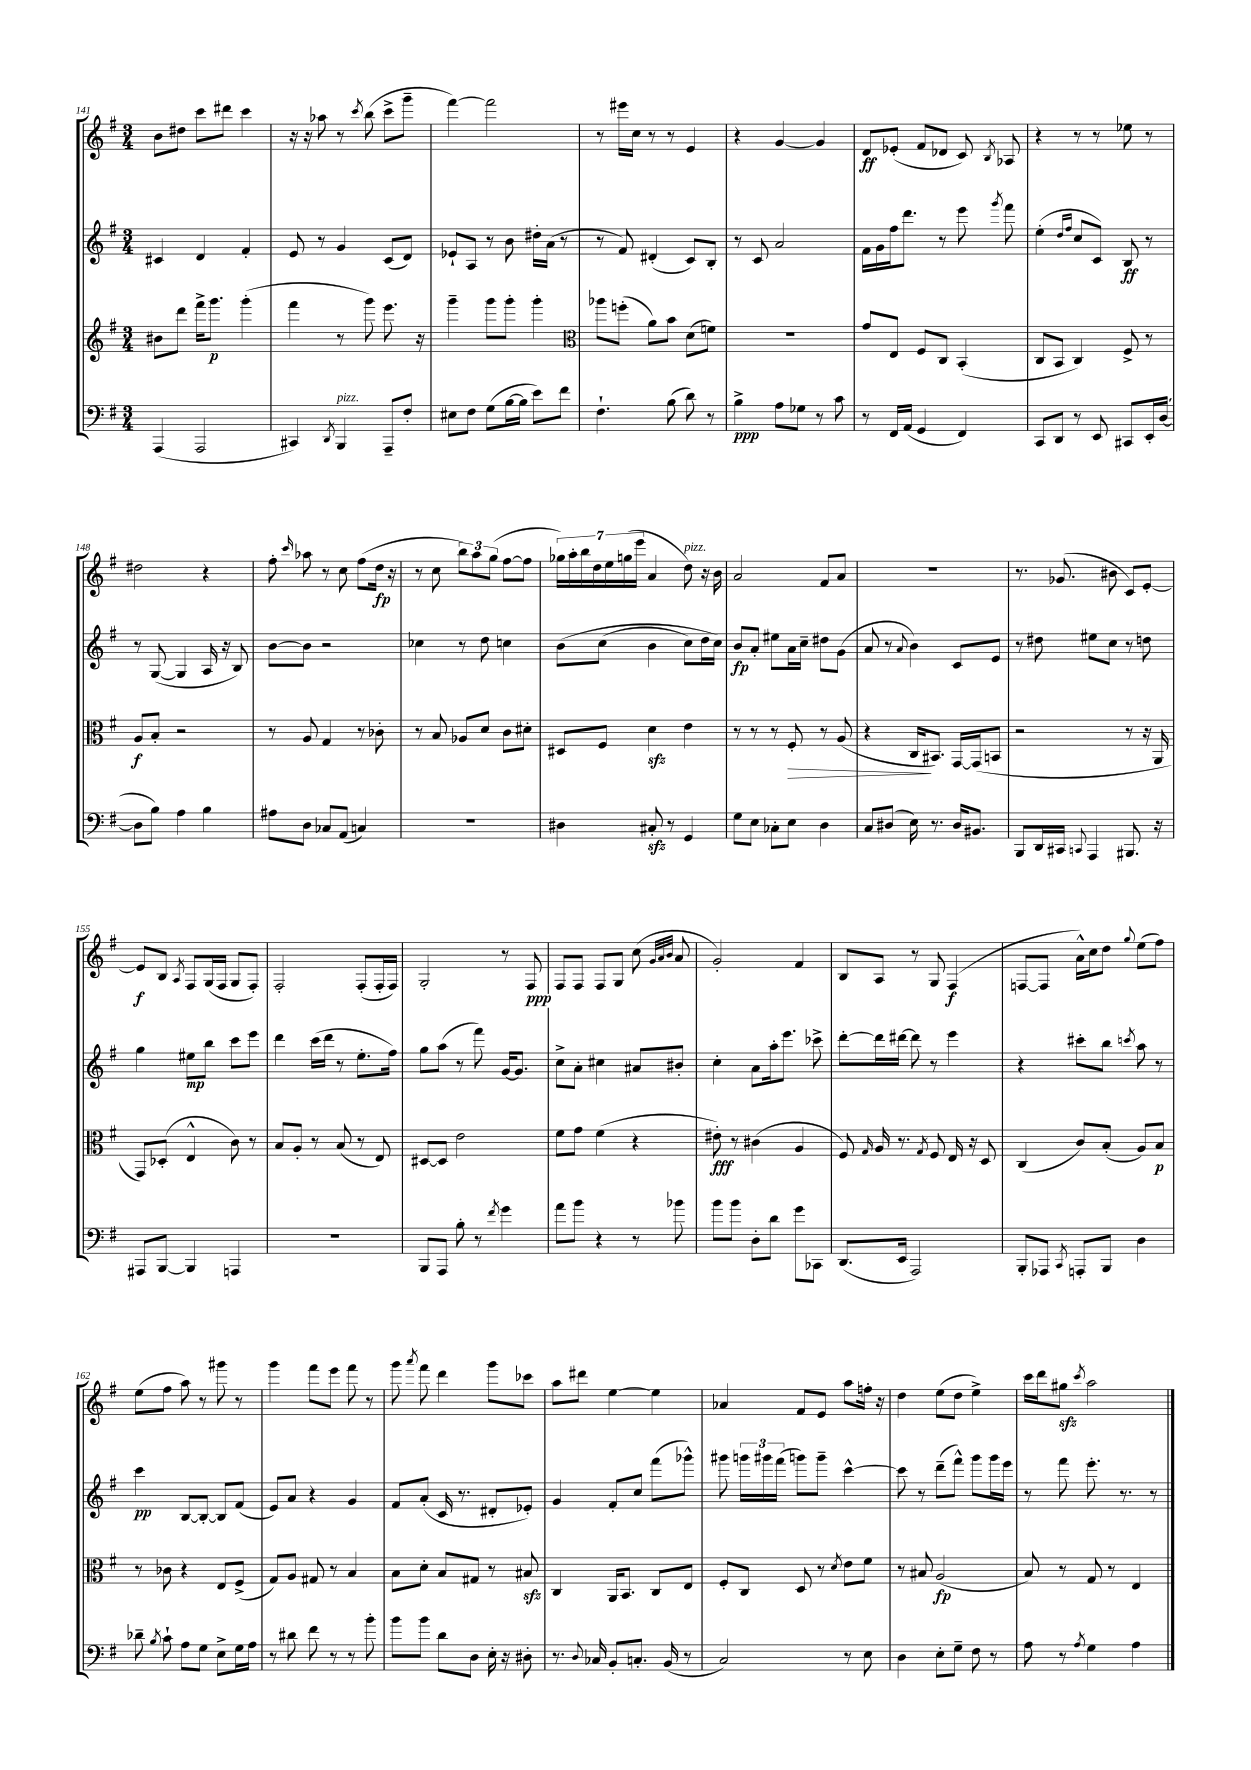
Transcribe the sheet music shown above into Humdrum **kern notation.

**kern	**dynam	**kern	**dynam	**kern	**dynam	**kern	**dynam
*part4	*part4	*part3	*part3	*part2	*part2	*part1	*part1
*staff4	*staff4	*staff3	*staff3	*staff2	*staff2	*staff1	*staff1
*clefF4	*	*clefG2	*	*clefG2	*	*clefG2	*
*k[f#]	*	*k[f#]	*	*k[f#]	*	*k[f#]	*
*M3/4	*	*M3/4	*	*M3/4	*	*M3/4	*
=141	=141	=141	=141	=141	=141	=141	=141
(4AAA/	.	8b#X\L	.	4c#X/	.	8b\L	.
.	.	8ddd\J	.	.	.	8dd#X\J	.
2AAA/	.	16fff#^\KL	.	4d/	.	8ccc\L	.
.	.	8.ggg\J	p	.	.	.	.
.	.	.	.	.	.	8ddd#X\J	.
.	.	(4ggg'\	.	4f#'/	.	4ccc\	.
=142	=142	=142	=142	=142	=142	=142	=142
4CC#X/)	.	4fff#\	.	8e/	.	16r	.
.	.	.	.	.	.	16r	.
.	.	.	.	8r	.	8aa-X\	.
8qDD/	.	.	.	.	.	.	.
!LO:TX:a:i:t=pizz.	!	!	!	!	!	!	!
4BBB/	.	8r	.	4g/	.	8r	.
.	.	.	.	.	.	8qccc/	.
.	.	8ggg\)	.	.	.	(8bb\	.
8AAA~/L	.	8.eee\	.	(8c/L	.	8ccc^\L	.
8F#'/J	.	.	.	8d/J)	.	8ggg~\J	.
.	.	16r	.	.	.	.	.
=143	=143	=143	=143	=143	=143	=143	=143
8E#X\L	.	4ggg~\	.	8e-X`/L	.	[4fff#\)	.
8F#\J	.	.	.	8A/J	.	.	.
(8G\L	.	8ggg\L	.	8r	.	2fff#\]	.
[16B\L	.	8ggg'\J	.	8b\	.	.	.
16B\JJ]	.	.	.	.	.	.	.
8e\L)	.	4ggg'\	.	16dd#X'\LL	.	.	.
.	.	.	.	(16a\JJ	.	.	.
8f#\J	.	.	.	8r	.	.	.
=144	=144	=144	=144	=144	=144	=144	=144
*	*	*clefC3	*	*	*	*	*
4.F#`\	.	8aa-X\L	.	8r	.	8r	.
.	.	(8ffn'\J	.	8f#/)	.	16eee#X\LL	.
.	.	.	.	.	.	16cc\JJ	.
.	.	8a\L)	.	(4d#X'/	.	8r	.
(8B\	.	8b\J	.	.	.	8r	.
8d\)	.	(8d\L	.	8c/L)	.	4e/	.
8r	.	8fn\J)	.	8B'/J	.	.	.
=145	=145	=145	=145	=145	=145	=145	=145
4B^\	ppp	2.r	.	8r	.	4r	.
.	.	.	.	8c/	.	.	.
8A\L	.	.	.	2a/	.	[4g/	.
8G-X\J	.	.	.	.	.	.	.
8r	.	.	.	.	.	4g/]	.
8c\	.	.	.	.	.	.	.
=146	=146	=146	=146	=146	=146	=146	=146
8r	.	8g/L	.	16f#\LL	.	8d/L	ff
.	.	.	.	16g\	.	.	.
16FF#/LL	.	8E/J	.	16ff#\J	.	(8e-X'/J	.
(16AA/JJ	.	.	.	8.ddd\J	.	.	.
4GG/	.	8F#/L	.	.	.	8f#/L	.
.	.	8C/J	.	8r	.	8d-X/J	.
4FF#/)	.	(4BB'/	.	8eee\	.	8c/)	.
.	.	.	.	8qggg/	.	8qB/	.
.	.	.	.	8fff#\	.	8A-X/	.
=147	=147	=147	=147	=147	=147	=147	=147
8CC/L	.	8C/L	.	(4ee'\	.	4r	.
8DD/J	.	8BB/J	.	.	.	.	.
.	.	.	.	16qqdd/LL	.	.	.
.	.	.	.	16qqff#/JJ	.	.	.
8r	.	4C/)	.	8cc/L	.	8r	.
8EE/	.	.	.	8c/J)	.	8r	.
8CC#X/L	.	8F#^/	.	8B/	ff	8ee-X\	.
16EE'/L	.	8r	.	8r	.	8r	.
([16D/JJ	.	.	.	.	.	.	.
!!LO:LB:g=z
=148	=148	=148	=148	=148	=148	=148	=148
8D\L]	.	8A/L	f	8r	.	2dd#X\	.
8B\J)	.	8B'/J	.	([8G/	.	.	.
4A\	.	2r	.	4G/]	.	.	.
4B\	.	.	.	16A/	.	4r	.
.	.	.	.	16r	.	.	.
.	.	.	.	8B/)	.	.	.
=149	=149	=149	=149	=149	=149	=149	=149
8A#X\L	.	8r	.	[8b\L	.	8ff#'\	.
.	.	.	.	.	.	16qqccc/	.
8D\J	.	8A/	.	8b\J]	.	8aa-X\	.
8C-X/L	.	4G/	.	2r	.	8r	.
(8AA/J	.	.	.	.	.	8cc\	.
4Cn/)	.	8r	.	.	.	(8ff#\L	.
.	.	8c-X'\	.	.	.	16dd\Jk	fp
.	.	.	.	.	.	16r	.
=150	=150	=150	=150	=150	=150	=150	=150
2.r	.	8r	.	4cc-X\	.	8r	.
.	.	8B/	.	.	.	8cc\	.
.	.	8A-X/L	.	8r	.	12bb\L)	.
.	.	.	.	.	.	12aa\	.
.	.	8d/J	.	8dd\	.	.	.
.	.	.	.	.	.	(12gg\J	.
.	.	8c\L	.	4ccn\	.	[8ff#\L	.
.	.	8d#X'\J	.	.	.	8ff#\J]	.
=151	=151	=151	=151	=151	=151	=151	=151
4D#X\	.	8D#X/L	.	(8b\L	.	28gg-X\LL)	.
.	.	.	.	.	.	28aa'\	.
.	.	.	.	.	.	28bb\	.
.	.	.	.	.	.	28dd\	.
.	.	8F#/J	.	(8cc\J	.	.	.
.	.	.	.	.	.	28ee\	.
.	.	.	.	.	.	(28ggn\	.
.	.	.	.	.	.	28eee\JJ	.
8C#Xzz'/	.	4dzz\	.	4b\	.	4a/	.
8r	.	.	.	.	.	.	.
!	!	!	!	!	!	!LO:TX:a:i:t=pizz.	!
4GG/	.	4e\	.	8cc\L)	.	8dd\)	.
.	.	.	.	16dd\L	.	16r	.
.	.	.	.	16cc\JJ)	.	16b\	.
=152	=152	=152	=152	=152	=152	=152	=152
8G\L	.	8r	.	8b/L	fp	2a/	.
8E\J	.	8r	.	8a'/J	.	.	.
8C-X'\L	.	8r	.	8ee#X\L	.	.	.
!	!	!	!LO:HP:b	!	!	!	!
8E\J	.	8F#'/	>	16a\L	.	.	.
.	.	.	.	16cc~\JJ	.	.	.
4D\	.	8r	.	8dd#X\L	.	8f#/L	.
.	.	(8A/	.	(8g\J	.	8a/J	.
=153	=153	=153	=153	=153	=153	=153	=153
8C/L	.	4r	.	8a/	.	2.r	.
(8D#X/J	.	.	.	8r	.	.	.
.	.	.	.	8qqa/	.	.	.
16E\)	.	16C/KL	.	4b\)	.	.	.
8.r	.	8.BB#X/J)	]	.	.	.	.
16D#/KL	.	[16GG/LL	.	8c/L	.	.	.
8.BB#X/J	.	(16GG/J]	.	.	.	.	.
.	.	8BBn/J	.	8e/J	.	.	.
=154	=154	=154	=154	=154	=154	=154	=154
8BBB/L	.	2r	.	8r	.	8.r	.
16DD/L	.	.	.	8dd#X\	.	.	.
16CC#X/JJ	.	.	.	.	.	(8.g-X/	.
8qqCCn/	.	.	.	.	.	.	.
4AAA/	.	.	.	8ee#X\L	.	.	.
.	.	.	.	8cc\J	.	8b#X\	.
8.BBB#X/	.	8r	.	8r	.	8c/L)	.
.	.	16r	.	8ddn\	.	[8e'/J	.
16r	.	16AA/	.	.	.	.	.
!!LO:LB:g=z
=155	=155	=155	=155	=155	=155	=155	=155
8AAA#X/L	.	8GG/L)	.	4gg\	.	8e/L]	f
[8BBB/J	.	(8D-X'/J	.	.	.	8B/J	.
.	.	.	.	.	.	8qA/	.
4BBB/]	.	4E^^/	.	8ee#X\L	mp	8F#/L	.
.	.	.	.	8bb\J	.	(16G/L	.
.	.	.	.	.	.	16F#/JJ	.
4AAAn/	.	8c\)	.	8ccc\L	.	8G/L	.
.	.	8r	.	8eee\J	.	8F#'/J)	.
=156	=156	=156	=156	=156	=156	=156	=156
2.r	.	8B/L	.	4ddd\	.	2F#'/	.
.	.	8A'/J	.	.	.	.	.
.	.	8r	.	(16ccc\LL	.	.	.
.	.	.	.	16ddd\JJ	.	.	.
.	.	(8B/	.	8r	.	.	.
.	.	8r	.	8.ee'\L	.	(8F#'/L	.
.	.	8E/)	.	.	.	16F#'/L	.
.	.	.	.	16ff#\Jk)	.	16F#/JJ)	.
=157	=157	=157	=157	=157	=157	=157	=157
8BBB/L	.	[8D#X/L	.	8gg\L	.	2G'/	.
8AAA/J	.	8D#/J]	.	(8aa\J	.	.	.
8B'\	.	2e\	.	8r	.	.	.
8r	.	.	.	8fff#\)	.	.	.
8qf#/	.	.	.	.	.	.	.
4g\	.	.	.	[16g/KL	.	8r	.
.	.	.	.	8.g/J]	.	.	.
.	.	.	.	.	.	8F#/	ppp
=158	=158	=158	=158	=158	=158	=158	=158
8a\L	.	8f#\L	.	8cc^\L	.	8F#/L	.
8b\J	.	8g\J	.	8a'\J	.	8F#/J	.
4r	.	(4f#\	.	4cc#X\	.	8F#/L	.
.	.	.	.	.	.	8G/J	.
8r	.	4r	.	8a#X/L	.	(8cc\	.
.	.	.	.	.	.	32qqg/LLL	.
.	.	.	.	.	.	32qqa/	.
.	.	.	.	.	.	32qqb/JJJ	.
8b-X\	.	.	.	8b#X'/J	.	8a/	.
=159	=159	=159	=159	=159	=159	=159	=159
8b\L	.	8e#X'\)	fff	4cc'\	.	2g'/)	.
8b\J	.	8r	.	.	.	.	.
8D'\L	.	(4c#X\	.	8a\L	.	.	.
8d\J	.	.	.	16aa'\k	.	.	.
.	.	.	.	8.eee\J	.	.	.
8g\L	.	4A/	.	.	.	4f#/	.
8CC-X\J	.	.	.	8ccc-X^\	.	.	.
=160	=160	=160	=160	=160	=160	=160	=160
(8.DD/L	.	8F#/)	.	[8ddd'\L	.	8B/L	.
.	.	16qqG/	.	.	.	.	.
.	.	16A/	.	16ddd\L]	.	8A/J	.
16EE/Jk	.	8.r	.	[16ddd#X\JJ	.	.	.
2AAA/)	.	.	.	8ddd#\]	.	8r	.
.	.	8qG/	.	.	.	.	.
.	.	8F#/	.	8r	.	8G/	.
.	.	16E/	.	4eee\	.	(4F#/	f
.	.	16r	.	.	.	.	.
.	.	8D/	.	.	.	.	.
=161	=161	=161	=161	=161	=161	=161	=161
8BBB'/L	.	(4C/	.	4r	.	[8Fn/L	.
8AAA-X/J	.	.	.	.	.	8F/J]	.
8qCC/	.	.	.	.	.	.	.
8AAAn'/L	.	8c/L)	.	8ccc#X'\L	.	16a^^\LL)	.
.	.	.	.	.	.	16cc\J	.
8BBB/J	.	(8B'/J	.	8bb\J	.	8dd\J	.
.	.	.	.	8qcccn/	.	8qqgg/	.
4D\	.	8A/L)	.	8aa\	.	(8ee\L	.
.	.	8B/J	p	8r	.	8ff#\J)	.
!!LO:LB:g=z
=162	=162	=162	=162	=162	=162	=162	=162
8d-X~\	.	8r	.	4ccc\	pp	(8ee\L	.
8qB/	.	.	.	.	.	.	.
8c`\	.	8c-X\	.	.	.	8ff#\J	.
8A\L	.	4r	.	[8B/L	.	8aa\)	.
8G\J	.	.	.	8B'/J_	.	8r	.
8E^\L	.	8E/L	.	8B/L]	.	8ggg#X\	.
16G\L	.	(8F#^/J	.	(8f#/J	.	8r	.
16A\JJ	.	.	.	.	.	.	.
=163	=163	=163	=163	=163	=163	=163	=163
8r	.	8G/L)	.	8e/L)	.	4ggg\	.
8d#X\	.	8A/J	.	8a/J	.	.	.
8f#\	.	8G#X/	.	4r	.	8fff#\L	.
8r	.	8r	.	.	.	8eee\J	.
8r	.	4B/	.	4g/	.	8fff#\	.
8b'\	.	.	.	.	.	8r	.
=164	=164	=164	=164	=164	=164	=164	=164
8b\L	.	8B\L	.	8f#/L	.	8ggg\	.
.	.	.	.	.	.	8qaaa/	.
8b\J	.	8d'\J	.	(8a'/J	.	8fff#\	.
8d\L	.	8B/L	.	16c/	.	4ddd\	.
.	.	.	.	8.r	.	.	.
8D\J	.	8G#X/J	.	.	.	.	.
16E'\	.	8r	.	8d#X'/L	.	8ggg\L	.
16r	.	.	.	.	.	.	.
8D#X'\	.	8B#Xzz/	.	8e-X'/J)	.	8ccc-X\J	.
=165	=165	=165	=165	=165	=165	=165	=165
8.r	.	4C/	.	4g/	.	8aa\L	.
.	.	.	.	.	.	8ddd#X\J	.
8qqD/	.	.	.	.	.	.	.
16C-X/	.	.	.	.	.	.	.
8BB'/L	.	16AA/KL	.	8f#'/L	.	[4ee\	.
.	.	8.BB/J	.	.	.	.	.
8.Cn'/J	.	.	.	8cc/J	.	.	.
.	.	8C/L	.	(8fff#\L	.	4ee\]	.
(16BB/	.	.	.	.	.	.	.
8r	.	8E/J	.	8ggg-X^^\J)	.	.	.
=166	=166	=166	=166	=166	=166	=166	=166
2C/)	.	8F#'/L	.	8ggg#X\	.	4a-X/	.
.	.	8C/J	.	24gggn\LL	.	.	.
.	.	.	.	24ggg#X\	.	.	.
.	.	.	.	(24fff#\JJ	.	.	.
.	.	8D/	.	8gggn\L)	.	8f#/L	.
.	.	8r	.	8ggg~\J	.	8e/J	.
.	.	8qd/	.	.	.	.	.
8r	.	8e\L	.	[4ccc^^\	.	8aa\L	.
8E\	.	8f#\J	.	.	.	16ffn'\Jk	.
.	.	.	.	.	.	16r	.
=167	=167	=167	=167	=167	=167	=167	=167
4D\	.	8r	.	8ccc\]	.	4dd\	.
.	.	8B#X/	.	8r	.	.	.
8E'\L	.	(2A/	fp	(8ddd~\L	.	(8ee\L	.
8G~\J	.	.	.	8fff#^^\J)	.	8dd\J	.
8F#\	.	.	.	8ggg\L	.	4ee^\)	.
8r	.	.	.	16ggg\L	.	.	.
.	.	.	.	16eee\JJ	.	.	.
=168	=168	=168	=168	=168	=168	=168	=168
8A\	.	8B/)	.	8r	.	16ccc\LL	.
.	.	.	.	.	.	16ddd\J	.
8r	.	8r	.	8fff#\	.	8gg#Xzz\J	.
8qA/	.	.	.	.	.	8qccc/	.
4G\	.	8G/	.	8.eee'\	.	2aa\	.
.	.	8r	.	.	.	.	.
.	.	.	.	8.r	.	.	.
4A\	.	4E/	.	.	.	.	.
.	.	.	.	8r	.	.	.
==	==	==	==	==	==	==	==
*-	*-	*-	*-	*-	*-	*-	*-
